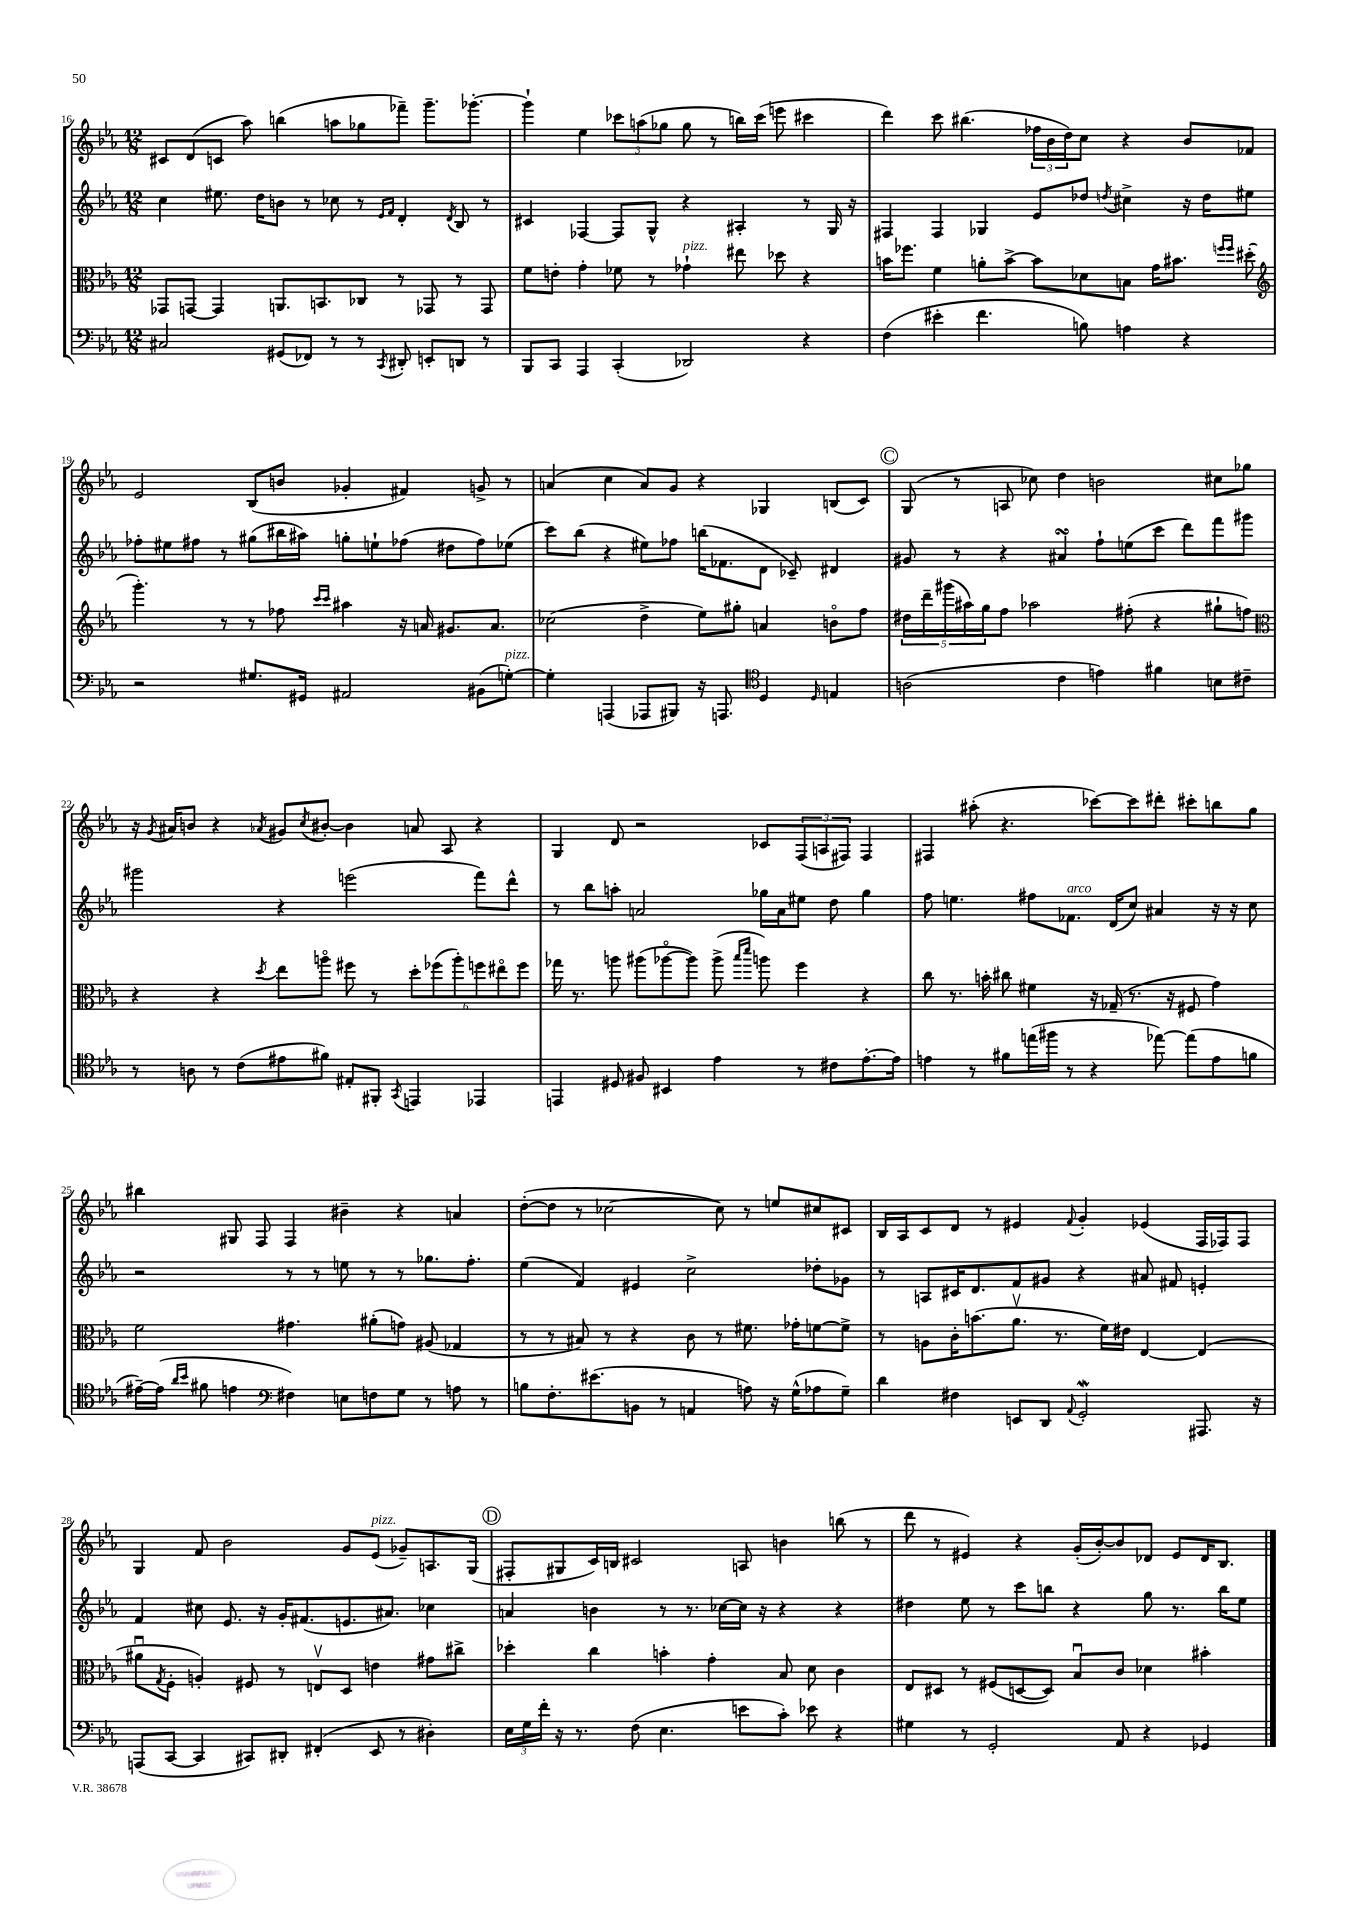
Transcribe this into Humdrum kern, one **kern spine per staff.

**kern	**kern	**kern	**kern
*part4	*part3	*part2	*part1
*staff4	*staff3	*staff2	*staff1
*clefF4	*clefC3	*clefG2	*clefG2
*k[b-e-a-]	*k[b-e-a-]	*k[b-e-a-]	*k[b-e-a-]
*M12/8	*M12/8	*M12/8	*M12/8
=16	=16	=16	=16
2C#X/	8GG-X/L	4cc\	8c#X/L
.	[8GGn/J	.	(8d/
.	4GG/]	8.ee#X\	8cn/J
.	.	.	8aa-\)
.	.	16dd\KL	.
(8GG#X/L	8.AAn/L	8bn\J	(4bbn\
8FF-X/J)	.	8r	.
.	8.BBn/	.	.
8r	.	8cc-X\	8aan\L
8r	8C-X/J	8r	8gg-X\
.	.	16qqe-/LL	.
8qCC/	.	16qqf/JJ	.
8DD#X'/	8r	4d'/	8fff-X~\J)
8EEn'/L	8GG-X/	.	8.ggg~\L
.	.	8qd/	.
8DDn/J	8r	8B-/	.
.	.	.	[8.ggg-X'\J
8r	8GG-/	8r	.
=17	=17	=17	=17
8BBB-/L	8f\L	4c#X/	4ggg-`\]
8CC/J	8en'\J	.	.
4AAA-/	4g'\	[4F-X/	4ee-\
(4CC'/	8f-X\	8F-/L]	12ccc-X\L
.	.	.	(12aan\
.	8r	8G^^/J	.
.	.	.	12gg-X\J
!	!LO:TX:a:i:t=pizz.	!	!
2DD-X/)	4g-X`\	4r	8gg-\
.	.	.	8r
.	8ee#X\	4A#X'/	16bbn\LL)
.	.	.	(16ccc-\JJ
.	8dd-X\	.	8eeen\
4r	4r	8r	4ccc#X\
.	.	16G/	.
.	.	16r	.
=18	=18	=18	=18
(4F\	16bn\KL	4F#X/	4ddd\)
.	8.ff-X\J	.	.
4e#X'\	4f\	4F#/	8ccc\
.	.	.	(4.bb#X\
4.f\	8an'\L	4G-X/	.
.	[8b^\J	.	.
.	8b\L]	8e-/L	24ff-X\LL
.	.	.	24b-\
.	.	.	24dd\J)
8Bn\)	8d-X\	8dd-X/J	8cc\J
.	.	8qddn/	.
4An\	8Bn\J	4cc#X^\	4r
.	16g\KL	.	.
.	8.b#X\J	.	.
4r	.	16r	8b-/L
.	.	16dd\KL	.
.	16qqffn/LL	.	.
.	16qqff/JJ	.	.
.	(8dd#X'\	8ee#X\J	8f-X/J
!!LO:LB:g=z
=19	=19	=19	=19
*	*clefG2	*	*
2r	4.ggg'\)	8ff-X'\L	2e-/
.	.	8ee#X\	.
.	.	8ff#X\J	.
.	8r	8r	.
8.G#X/L	8r	(8gg#X\L	(8B-/L
.	8ff-X\	16bb#X\L	8bn/J
16GG#X/Jk	.	16aa#X\JJ)	.
.	16qqccc/LL	.	.
.	16qqccc/JJ	.	.
2AA#X/	4aa#X\	8ggn'\L	4g-X'/
.	.	8een`\	.
.	16r	(8ff-X\J	4f#X/)
.	16an/	.	.
.	8.g#X/L	8dd#X\L	.
(8BB#X\L	.	8ff-\)	8gn^/
.	8.a/J	.	.
!LO:TX:a:i:t=pizz.	!	!	!
[8Gn'\J)	.	(8ee-X\J	8r
=20	=20	=20	=20
4G'\]	(2cc-X\	8ccc\L)	(4an/
.	.	(8bb-\J	.
(4AAAn/	.	4r	4cc\
8AAA-X/L	4dd^\	8ee#X\L)	8a/L)
8BBB#X/J)	.	8ff-X\J	8g/J
16r	8ee-\L)	(16bbn\KL	4r
8.AAAn/	.	8.f-X\	.
.	8gg#X'\J	.	.
*clefC4	*	*	*
4D/	4an/	8d\J	4G-X/
.	.	8c-X~/)	.
16qqD/	.	.	.
4En/	8bn\L	4d#X/	(8Bn/L
.	8ff\J	.	8c/J)
!!LO:REH:place=s1:t=C
=21	=21	=21	=21
(2An\	20dd#X\LL	8g#X/	(8G/
.	20ddd~\	.	.
.	(20ggg#X\	.	.
.	.	8r	8r
.	20aa#X\)	.	.
.	20gg\J	.	.
.	8ff\J	4r	8An/
.	2aa-X\	.	8cc-X\)
4c\	.	4a#XsSsS/	4dd\
4en\)	.	8ff`\L	2bn\
.	(8ff#X'\	(8een\	.
4f#X\	4r	8ccc\J	.
.	.	8ddd\L)	.
8Bn\L	8gg#X`\L	8fff\	8cc#X\L
8c#X~\J	8ffn\J)	8ggg#X\J	8gg-X\J
!!LO:LB:g=z
=22	=22	=22	=22
*	*clefC3	*	*
8r	4r	2ggg#X\	16r
.	.	.	8qg/
.	.	.	16a#X/KL
8An\	.	.	8bn/J
8r	4r	.	4r
(8c\L	.	.	.
.	8qdd/	.	8qa-X/
8e#X\	8ee-\L	4r	8g#X/L
.	.	.	8qcc/
8f#X\J)	8aan\J	.	[8b#X'/J
8E#X'/L	8ff#X\	(2eeen\	4b#\]
8FF#X'/J	8r	.	.
8qGG/	.	.	.
4EEn/	12dd'\L	.	8an/
.	(12ff-X\	.	.
.	.	.	8A-/
.	12aa'\)	.	.
4EE-X/	12ffn\	8fff\L)	4r
.	12ee#X\	.	.
.	.	8ddd^^\J	.
.	12ff\J	.	.
=23	=23	=23	=23
4EEn/	16gg-X\	8r	4G/
.	8.r	.	.
.	.	8bb-\L	.
8D#X/	8aan\	8aan'\J	8d/
8F#X/	(8aa#X\L	2an/	2r
4BB#X/	[8aa-X\	.	.
.	8aa-\J])	.	.
4e-\	(8aa-^\	.	.
.	16qqbb-/LL	.	.
.	16qqddd/JJ	.	.
.	8aan\)	16gg-X\LL	8c-X/L
.	.	16a\J	.
8r	4ff\	8ee#X\J	(12F/
.	.	.	12An/
8c#X\L	.	8dd\	.
.	.	.	12F#X/J)
[8.e-'\	4r	4gg-\	4F#/
16e-\Jk]	.	.	.
=24	=24	=24	=24
4en\	8cc\	8ff\	4F#X/
.	8.r	4.een\	.
8r	.	.	(8aa#X'\
.	16bn'\	.	.
8f#X\L	8cc#X\	.	4.r
(16een\L	4f#X\	8ff#X\L	.
16ff#X\JJ	.	.	.
!	!	!LO:TX:a:i:t=arco	!
8r	.	8.f-X\J	.
4r	16r	.	[8ccc-X\L)
.	(16G-X~/	(16d/KL	.
.	8.r	8cc/J)	8ccc-\]
[8ee-X\)	.	4a#X/	8ddd#X'\J
.	16r	.	.
(8ee-\L]	8F#X/	.	8ccc#X'\L
8e\	4g\)	16r	8bbn\
.	.	16r	.
8fn\J	.	8cc\	8gg\J
!!LO:LB:g=z
=25	=25	=25	=25
[16e#X~\LL)	2f\	2r	4bb#X\
(16e#\JJ]	.	.	.
16qqa-/LL	.	.	.
16qqb-/JJ	.	.	.
8f#X\	.	.	.
4en\	.	.	8G#X/
.	.	.	8F/
*clefF4	*	*	*
4F#X\)	4.g#X\	8r	4F/
.	.	8r	.
8En\L	.	8een\	4b#X~\
8Fn\	(8a#X'\L	8r	.
8G\J	8gn\J)	8r	4r
8r	(8A#X/	8.gg-X\L	.
8An\	4G-X/	.	4an/
.	.	8.ff'\J	.
8r	.	.	.
=26	=26	=26	=26
8Bn\L	8r	(4ee-\	([8dd'\L
8.F'\	8r	.	8dd\J]
.	8B#X/)	4f/)	8r
(8.e#X\	.	.	.
.	8r	.	[2cc-X\
8BBn\J	4r	4e#X/	.
8r	.	.	.
4AAn/	8c\	2cc^\	.
.	8r	.	8cc-\])
8An\)	8.f#X\	.	8r
16r	.	.	8een/L
(16G^^\KL	16g-X'\KL	.	.
8A-X\	[8fn\	8dd-X'\L	8cc#X/
8G~\J)	8f^\J]	8g-X\J	8c#X/J
=27	=27	=27	=27
4d\	8r	8r	16B-/LL
.	.	.	16A-/J
.	8An\L	8An/L	8c/
4F#X\	16c'\K	16c#X/K	8d/J
.	(8.bn\	8.d/	.
.	.	.	8r
8EEn/L	8.a-v\J	8f/	4e#X/
8DD/J	.	8g#X/J	.
.	8.r	.	.
8qqAA-/	.	.	8qqf/
2GGW'/	.	4r	4g'/
.	16f\LL)	.	.
.	16e#X\JJ	.	.
.	[4E-/	8a#X/	(4e-X/
.	.	8f#X/	.
8.AAA#X/	(4E-/]	4en'/	16F/LL
.	.	.	16F-X/J)
.	.	.	8F-/J
16r	.	.	.
!!LO:LB:g=z
=28	=28	=28	=28
(8AAAn/L	8a#Xu\L	4f/	4G/
.	8qG/	.	.
[8CC/J	8F'\J	.	.
4CC/]	4An'/)	8cc#X\	8f/
.	.	8.e-/	2b-\
8CC#X/L)	8F#X/	.	.
.	.	16r	.
8DD#X'/J	8r	16g'/KL	.
.	.	(8.f#X/	.
(4FF#X'/	8Env/L	.	.
.	8D/J	8.en/	8g/L
!	!	!	!LO:TX:a:i:t=pizz.
8EE-/	4en\	.	(8e-/J
.	.	8.a#X/J)	.
8r	.	.	8g-X~/L)
4D#X'\)	8g#X\L	4cc-X\	8.An/
.	8cc#X^\J	.	.
.	.	.	(16G/Jk
!!LO:REH:place=s1:t=D
=29	=29	=29	=29
24E-\LL	4dd-X'\	4an/	8F#X'/L
24G\	.	.	.
24f'\JJ	.	.	.
16r	.	.	8G#X/
8.r	.	.	.
.	4cc\	4bn\	16c/L)
.	.	.	16Bn/JJ
(8F\	.	.	2c#X/
4.E-\	4bn'\	8r	.
.	.	8.r	.
.	4g'\	.	.
.	.	[16cc-X\LL	.
8en\L	.	16cc-\JJ]	8An/
.	.	16r	.
8c'\J)	8B-/	4r	4bn\
8e-X\	8d\	.	.
4r	4c\	4r	(8bbn\
.	.	.	8r
=30	=30	=30	=30
4G#X\	8E-/L	4dd#X\	8ddd\
.	8D#X/J	.	8r
8r	8r	8ee-\	4e#X/)
2GG'/	(8F#X/L	8r	.
.	[8Dn/	8ccc\L	4r
.	8D/J])	8bbn\J	.
.	8B-u/L	4r	(16g'/LL
.	.	.	[16b-'/J)
8AA-/	8c/J	.	8b-/]
4r	4d-X\	8gg\	8d-X/J
.	.	8.r	8e#/L
4GG-X/	4b#X'\	.	16d-/K
.	.	16bb\KL	8.B-/J
.	.	8ee-\J	.
==	==	==	==
*-	*-	*-	*-
